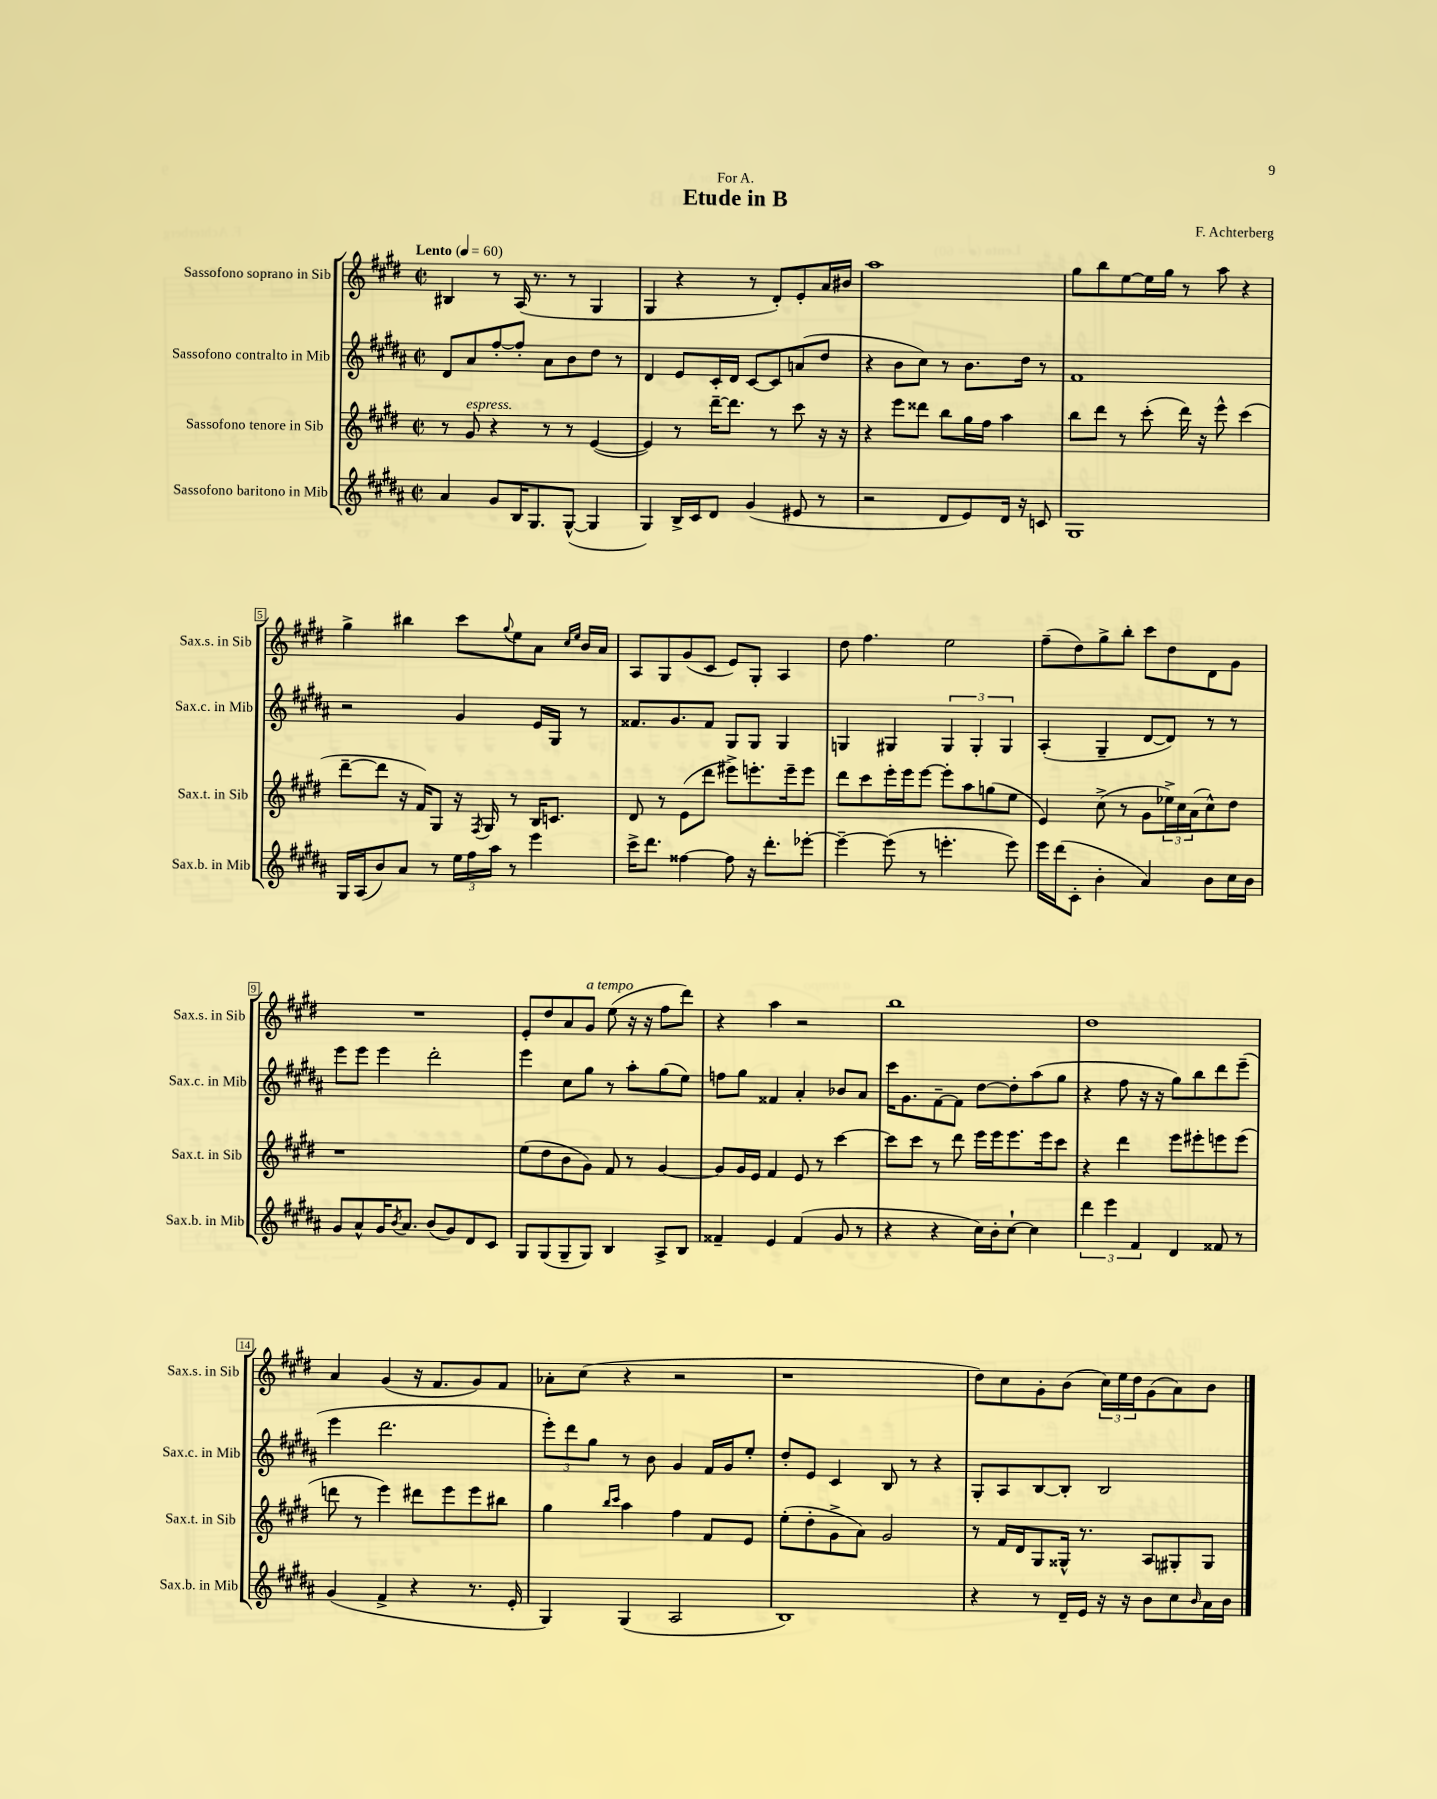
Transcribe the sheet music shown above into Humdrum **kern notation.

**kern	**kern	**kern	**kern
*staff4	*staff3	*staff2	*staff1
*clefG2	*clefG2	*clefG2	*clefG2
*k[f#c#g#d#a#]	*k[f#c#g#d#]	*k[f#c#g#d#a#]	*k[f#c#g#d#]
*M2/2	*M2/2	*M2/2	*M2/2
*met(c|)	*met(c|)	*met(c|)	*met(c|)
*MM60	*MM60	*MM60	*MM60
4a#	8r	8d#	4B#
.	8g#	8a#	.
8g#	4r	[8ff#'	8r
16B	.	8ff#']	(16A
8.G#	.	.	8.r
.	8r	8a#	.
([8G#^^	8r	8b	8r
4G#]	([4e	8dd#	4G#
.	.	8r	.
=	=	=	=
4G#)	4e])	4d#	4G#
16B^	8r	8e	4r
16c#	.	.	.
8d#	[16ddd#~	16c#'	.
.	8.ddd#]	16d#	.
(4g#	.	[8c#	8r
.	8r	8c#]	8d#')
8e#	8ccc#	(8a	8e'
8r	16r	8dd#	16a
.	16r	.	16b#
=	=	=	=
2r	4r	4r	1aa
.	8eee	8b	.
.	8ddd##	8cc#)	.
8d#	8bb	8r	.
8e)	16gg#	8.b	.
.	16ff#	.	.
16d#	4aa	.	.
16r	.	16dd#	.
8c	.	8r	.
=	=	=	=
1G#	8bb	1f#	8gg#
.	8ddd#	.	8bb
.	8r	.	[8ee
.	(8ccc#'	.	16ee]
.	.	.	16gg#
.	16ddd#)	.	8r
.	16r	.	.
.	8eee^^	.	8aa
.	(4ccc#	.	4r
=	=	=	=
16G#	[8ddd#~	2r	4gg#^
(16A#	.	.	.
8b)	8ddd#]	.	.
8a#	16r	.	4bb#
.	16f#)	.	.
8r	8G#	.	.
24ee	16r	4g#	8ccc#
24ff#	.	.	.
.	8qF#	.	.
.	16G#	.	.
24aa#	.	.	.
.	.	.	8qqgg#
8r	8r	.	8ee
4eee	16B	16e	8a
.	8.c	16G#	.
.	.	.	16qqcc#
.	.	.	16qqee
.	.	8r	16b
.	.	.	16a
=	=	=	=
16ccc#^	8d#	8.f##	8A
8.ddd#	.	.	.
.	8r	.	8G#
.	.	8.g#	.
[4ff##	(8e	.	(8g#
.	8ddd#	8f##	8c#
8ff##]	8eee#^)	8G#	8e)
16r	8.eee'	8G#	8G#'
8.ddd#'	.	.	.
.	.	4G#	4A
.	16eee~	.	.
[8eee-'	8eee	.	.
=	=	=	=
4eee-~_	8ddd#	4G	8dd#
.	8ccc#	.	4.ff#
(8eee-]	16eee'	4G#	.
.	16eee	.	.
8r	[8eee	.	.
4.eee'	8eee']	6G#	2ee
.	8aa	.	.
.	.	6G#'	.
.	(8gg	.	.
.	.	6G#	.
8eee)	8ee	.	.
=	=	=	=
16eee	4e)	(4A#'	(8ff#~
(16ddd#	.	.	.
8c#'	.	.	8dd#)
4b'	(8cc#^	4G#~	8gg#^
.	8r	.	8bb'
4a#)	8g#	[8d#	8ccc#
.	24ee-^)	8d#])	8dd#
.	24cc#	.	.
.	(24a	.	.
8b	8cc#^^)	8r	8d#
16cc#	8dd#	8r	8g#
16b	.	.	.
=	=	=	=
8g#	1r	8eee	1r
8a#^^	.	8eee	.
16g#	.	4eee	.
8qb	.	.	.
8.a#	.	.	.
(8b	.	2ddd#'	.
8g#)	.	.	.
8d#	.	.	.
8c#	.	.	.
=	=	=	=
8G#	(8ee	4eee	8e'
(8G#	8dd#	.	8dd#
8G#~	8b	8cc#	8a
8G#)	8g#)	8gg#	8g#
4B	8f#	8r	(8ee
.	8r	8aa#'	16r
.	.	.	16r
8A#^	[4g#	(8gg#	8ff#
8B	.	8ee)	8ddd#)
=	=	=	=
4f##~	8g#]	8ff	4r
.	16g#	8gg#	.
.	16e	.	.
4e	4f#	4f##	4aa
(4f##	8e	4a#'	2r
.	8r	.	.
8g#	[4ccc#	8b-	.
8r	.	8a#	.
=	=	=	=
4r	8ccc#]	16ccc#	1bb
.	.	8.g#	.
.	8ccc#	.	.
4r	8r	[8f#~	.
.	8ddd#	8f#]	.
16cc#)	16eee	[8dd#	.
16b'	16eee	.	.
[8cc#`	8.eee	8dd#']	.
4cc#]	.	(8aa#	.
.	16eee	.	.
.	8ccc#	8gg#	.
=	=	=	=
6ddd#	4r	4r	1dd#
6eee	.	.	.
.	4ddd#	8ff#	.
6f#	.	.	.
.	.	16r	.
.	.	16r	.
4d#	8eee	8gg#)	.
.	8eee#'	8bb	.
8f##	8eee	8ddd#	.
8r	(8eee	(8eee~	.
=	=	=	=
(4g#	8ddd	4eee	4a
.	8r	.	.
4f#^	4eee)	2.ddd#	(4g#
4r	8ddd#	.	16r
.	.	.	8.f#
.	8eee	.	.
8.r	8eee	.	8g#)
.	8bb#	.	8f#
16e'	.	.	.
=	=	=	=
4G#)	4gg#	12eee')	8a-'
.	.	12ddd#	.
.	.	.	(8cc#
.	.	12gg#	.
.	16qqbb	.	.
.	16qqccc#	.	.
(4G#	4aa	8r	4r
.	.	8b	.
2A#	4ff#	4g#	2r
.	8f#	16f#	.
.	.	16g#	.
.	8e	8ee'	.
=	=	=	=
1B)	(8ee'	8dd#'	1r
.	8dd#'	8e	.
.	8g#^	4c#	.
.	8a)	.	.
.	2g#	8B	.
.	.	8r	.
.	.	4r	.
=	=	=	=
4r	8r	8G#'	8dd#)
.	16f#	8A#	8cc#
.	16d#	.	.
8r	8G#	[8B	8g#'
16d#~	16G##^^	8B']	(8b
16e	8.r	.	.
16r	.	2B	24cc#)
.	.	.	24ee
16r	.	.	.
.	.	.	24dd#
8b	8A	.	(8g#
8cc#	8G#'	.	8a)
16qqb	.	.	.
16a#	8G#	.	8b
16b	.	.	.
==	==	==	==
*-	*-	*-	*-
